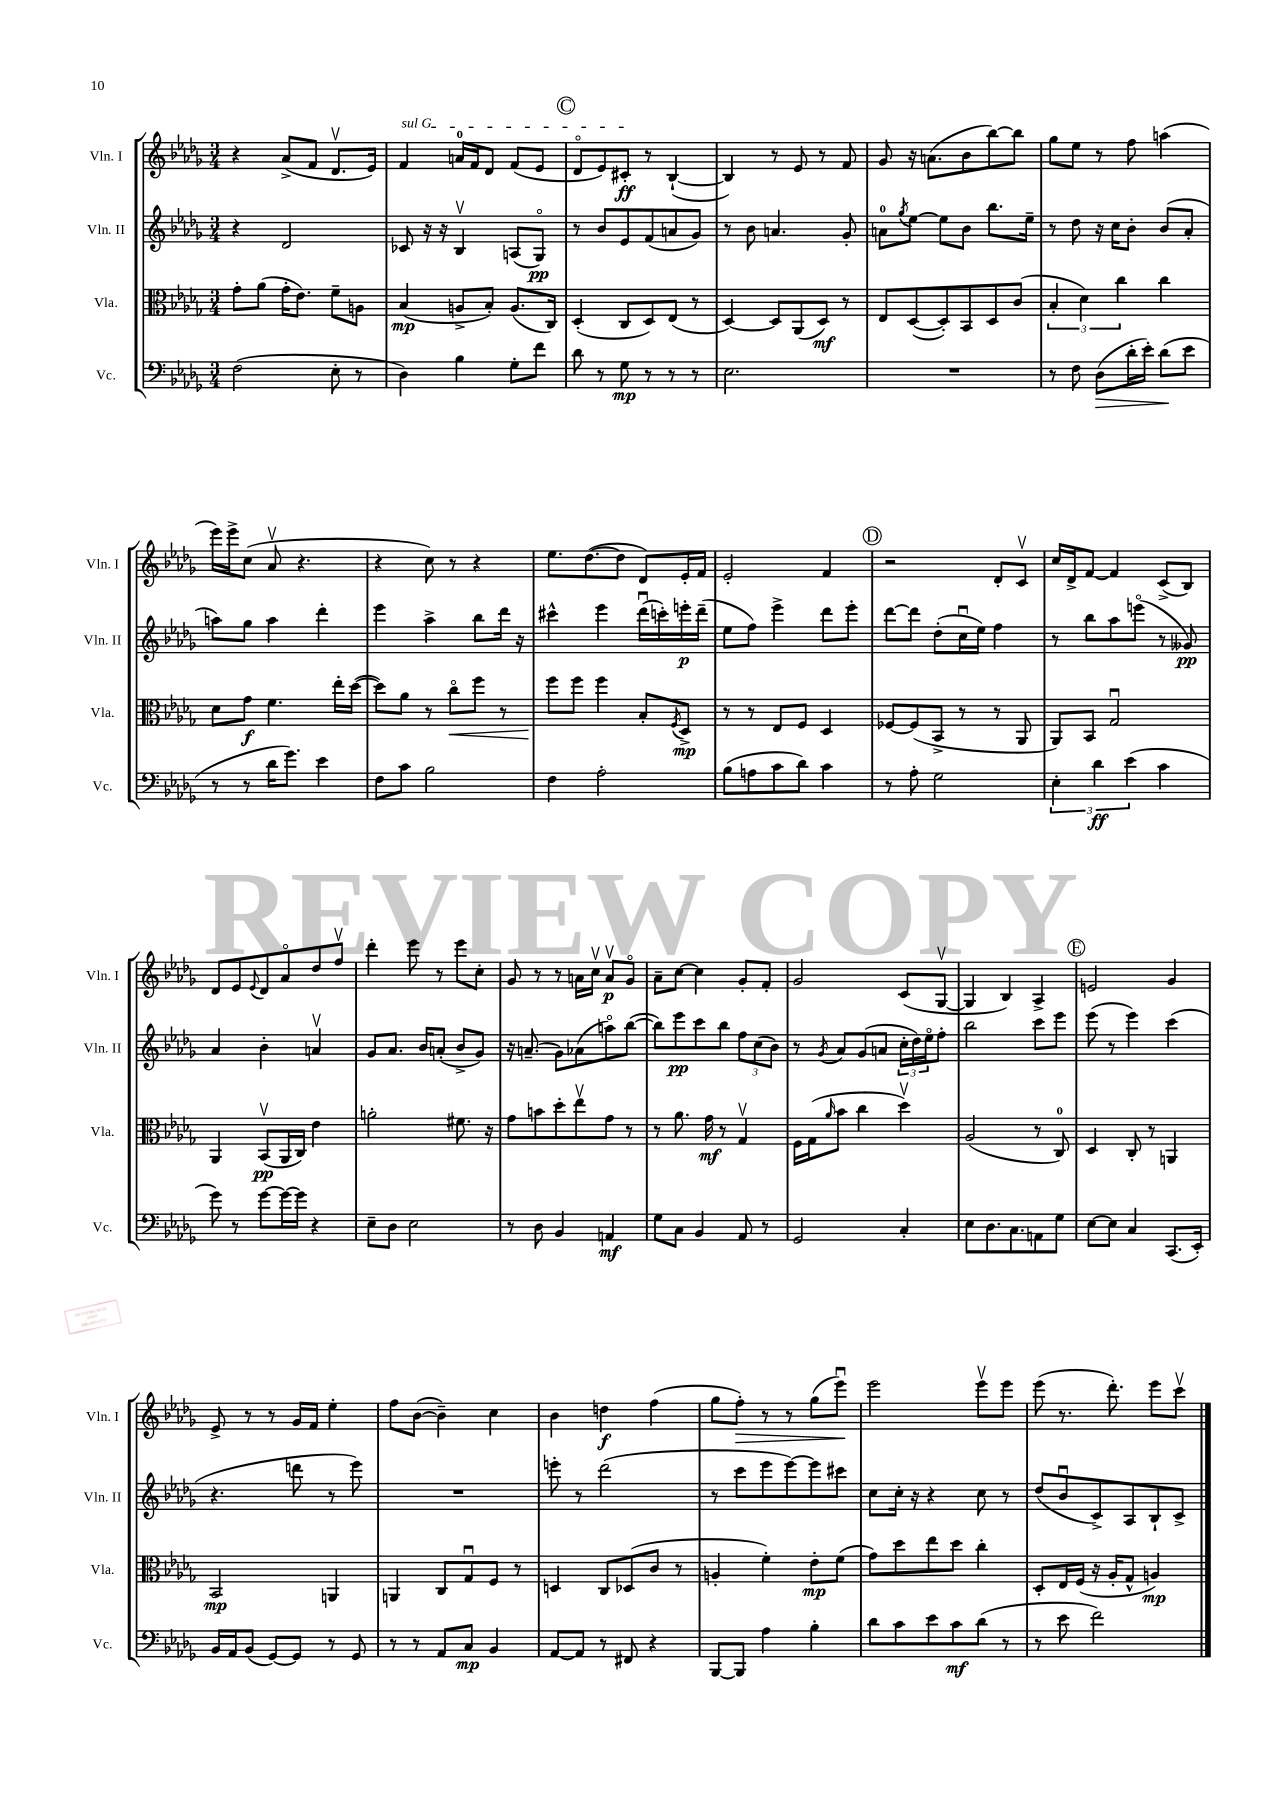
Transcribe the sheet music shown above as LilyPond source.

<<
\new StaffGroup <<
\new Staff = "s0" \with { instrumentName = "Vln. I" shortInstrumentName = "Vln. I" } {
    \clef treble \key des \major \numericTimeSignature \time 3/4
    r4 aes'8->( f'8 des'8.\upbow ees'16) |
    \once \override TextSpanner.bound-details.left.text = \markup { \italic "sul G" } f'4\startTextSpan a'16-0 f'16 des'8 f'8( ees'8 |
    \mark \markup { \circle "C" } des'8\flageolet ees'8) cis'8-.\ff\stopTextSpan r8 bes4~-!( |
    bes4) r8 ees'8 r8 f'8 |
    ges'8 r16 a'8.( bes'8 bes''8~) bes''8 |
    ges''8 ees''8 r8 f''8 a''4( |
    ees'''16) ees'''16-> c''8( aes'8\upbow r4. |
    r4 c''8) r8 r4 |
    ees''8. des''8.~( des''8 des'8) ees'16-. f'16 |
    ees'2-. f'4 |
    \mark \markup { \circle "D" } r2 des'8-. c'8\upbow |
    c''16 des'16-> f'8~ f'4 c'8->( bes8) |
    des'8 ees'8 \appoggiatura { ees'8 } des'8 aes'8\flageolet des''8 f''8\upbow |
    des'''4-. ees'''8 r8 ees'''8 c''8-. |
    ges'8 r8 r8 a'16 c''16\upbow a'8\upbow\p ges'8\flageolet |
    aes'8-- c''8~ c''4 ges'8-. f'8-. |
    ges'2 c'8( ges8~\upbow |
    ges4 bes4) aes4-> |
    \mark \markup { \circle "E" } e'2 ges'4 |
    ees'8-> r8 r8 ges'16 f'16 ees''4-. |
    f''8 bes'8~( bes'4--) c''4 |
    bes'4 d''4\f f''4( |
    ges''8 f''8-.\>) r8 r8 ges''8( ees'''8\downbow\!) |
    ees'''2 ees'''8\upbow ees'''8 |
    ees'''8( r8. des'''8.-.) ees'''8 c'''8\upbow \bar "|." |
}
\new Staff = "s1" \with { instrumentName = "Vln. II" shortInstrumentName = "Vln. II" } {
    \clef treble \key des \major \numericTimeSignature \time 3/4
    r4 des'2 |
    ces'8 r16 r16 bes4\upbow a8( ges8\flageolet\pp) |
    \mark \markup { \circle "C" } r8 bes'8 ees'8 f'8( a'8 ges'8) |
    r8 bes'8 a'4. ges'8-. |
    a'8-0 \acciaccatura { ges''8 } ees''8~ ees''8 bes'8 bes''8. ees''16-- |
    r8 des''8 r16 c''16 bes'8-. bes'8( aes'8-. |
    a''8) ges''8 a''4 des'''4-. |
    ees'''4 aes''4-> bes''8 des'''16 r16 |
    cis'''4-^ ees'''4 des'''16\downbow( c'''16-.) e'''16-.\p des'''16--( |
    ees''8 f''8) ees'''4-> des'''8 ees'''8-. |
    \mark \markup { \circle "D" } des'''8~ des'''8 des''8-.( c''16\downbow ees''16) f''4 |
    r8 bes''8 aes''8 e'''8\flageolet( r8 geses'8\pp) |
    aes'4 bes'4-. a'4\upbow |
    ges'8 aes'8. bes'16 a'8-.( bes'8-> ges'8) |
    r16 a'8.--( ges'8) aes'8( a''8\flageolet) bes''8~( |
    bes''8) ees'''8\pp c'''8 bes''8 \tuplet 3/2 { f''8 c''8( bes'8) } |
    r8 \acciaccatura { ges'8 } aes'8 ges'8( a'8 \tuplet 3/2 { c''16-. des''16) ees''16\flageolet } f''8-. |
    bes''2 c'''8 ees'''8 |
    \mark \markup { \circle "E" } ees'''8( r8 ees'''4) c'''4( |
    r4. d'''8 r8 ees'''8) |
    R2. |
    e'''8-. r8 des'''2( |
    r8 c'''8 ees'''8 ees'''8~) ees'''8 cis'''8 |
    c''8 c''16-. r16 r4 c''8 r8 |
    des''8( bes'8\downbow c'8->) aes8 bes8-! c'8-> \bar "|." |
}
\new Staff = "s2" \with { instrumentName = "Vla." shortInstrumentName = "Vla." } {
    \clef alto \key des \major \numericTimeSignature \time 3/4
    ges'8-. aes'8( ges'16-. ees'8.) f'8-- a8 |
    bes4\mp( a8-> bes8-.) a8.( c16) |
    \mark \markup { \circle "C" } des4-.( c8 des8) ees8( r8 |
    des4~) des8 aes,8( des8\mf) r8 |
    ees8 des8~( des8-.) bes,8 des8 c'8( |
    \tuplet 3/2 { bes4-. des'4) c''4 } c''4 |
    des'8 ges'8\f f'4. ees''16-. des''16~( |
    des''8) aes'8 r8 c''8\flageolet\< f''8 r8 |
    f''8\! f''8 f''4 bes8-. \acciaccatura { f8 } des8->\mp |
    r8 r8 ees8 f8 des4 |
    \mark \markup { \circle "D" } fes8~ fes8( bes,8-> r8 r8 aes,8 |
    aes,8) bes,8 ges2\downbow |
    aes,4 bes,8\upbow\pp( aes,16 c16) ees'4 |
    a'2-. fis'8. r16 |
    ges'8 b'8 des''8-. ees''8\upbow ges'8 r8 |
    r8 aes'8. ges'16\mf r8 ges4\upbow |
    f16 ges16( \grace { aes'16 } bes'8 c''4 des''4\upbow) |
    aes2( r8 c8-0) |
    \mark \markup { \circle "E" } des4 c8-. r8 a,4 |
    bes,2\mp a,4 |
    a,4 c8 ges8\downbow f8 r8 |
    d4 c8 des8( c'8 r8 |
    a4-. f'4-.) ees'8-.\mp f'8( |
    ges'8) des''8 ees''8 des''8 c''4-. |
    des8-. ees16 f16( r16 aes16-. ges8-^ a4\mp) \bar "|." |
}
\new Staff = "s3" \with { instrumentName = "Vc." shortInstrumentName = "Vc." } {
    \clef bass \key des \major \numericTimeSignature \time 3/4
    f2( ees8-. r8 |
    des4) bes4 ges8-. f'8 |
    \mark \markup { \circle "C" } des'8 r8 ges8\mp r8 r8 r8 |
    ees2. |
    R2. |
    r8 f8 des8\>( des'16-. ees'16-.) des'8\!( ees'8 |
    r8 r8 des'16 ges'8.) ees'4 |
    f8 c'8 bes2 |
    f4 aes2-. |
    bes8( a8 c'8 des'8) c'4 |
    \mark \markup { \circle "D" } r8 aes8-. ges2 |
    \tuplet 3/2 { ees4-. des'4\ff ees'4( } c'4 |
    ges'8) r8 ges'8~ ges'16~ ges'16 r4 |
    ees8-- des8 ees2 |
    r8 des8 bes,4 a,4\mf |
    ges8 c8 bes,4 aes,8 r8 |
    ges,2 c4-. |
    ees8 des8. c8. a,8 ges8 |
    \mark \markup { \circle "E" } ees8~ ees8 c4 c,8.( ees,16-.) |
    bes,16 aes,16 bes,8( ges,8~) ges,8 r8 ges,8 |
    r8 r8 aes,8 c8\mp bes,4 |
    aes,8~ aes,8 r8 fis,8 r4 |
    bes,,8~ bes,,8 aes4 bes4-. |
    des'8 c'8 ees'8 c'8\mf des'8( r8 |
    r8 ees'8 f'2) \bar "|." |
}
>>
>>
\layout { \context { \Score \remove "Bar_number_engraver" } }
